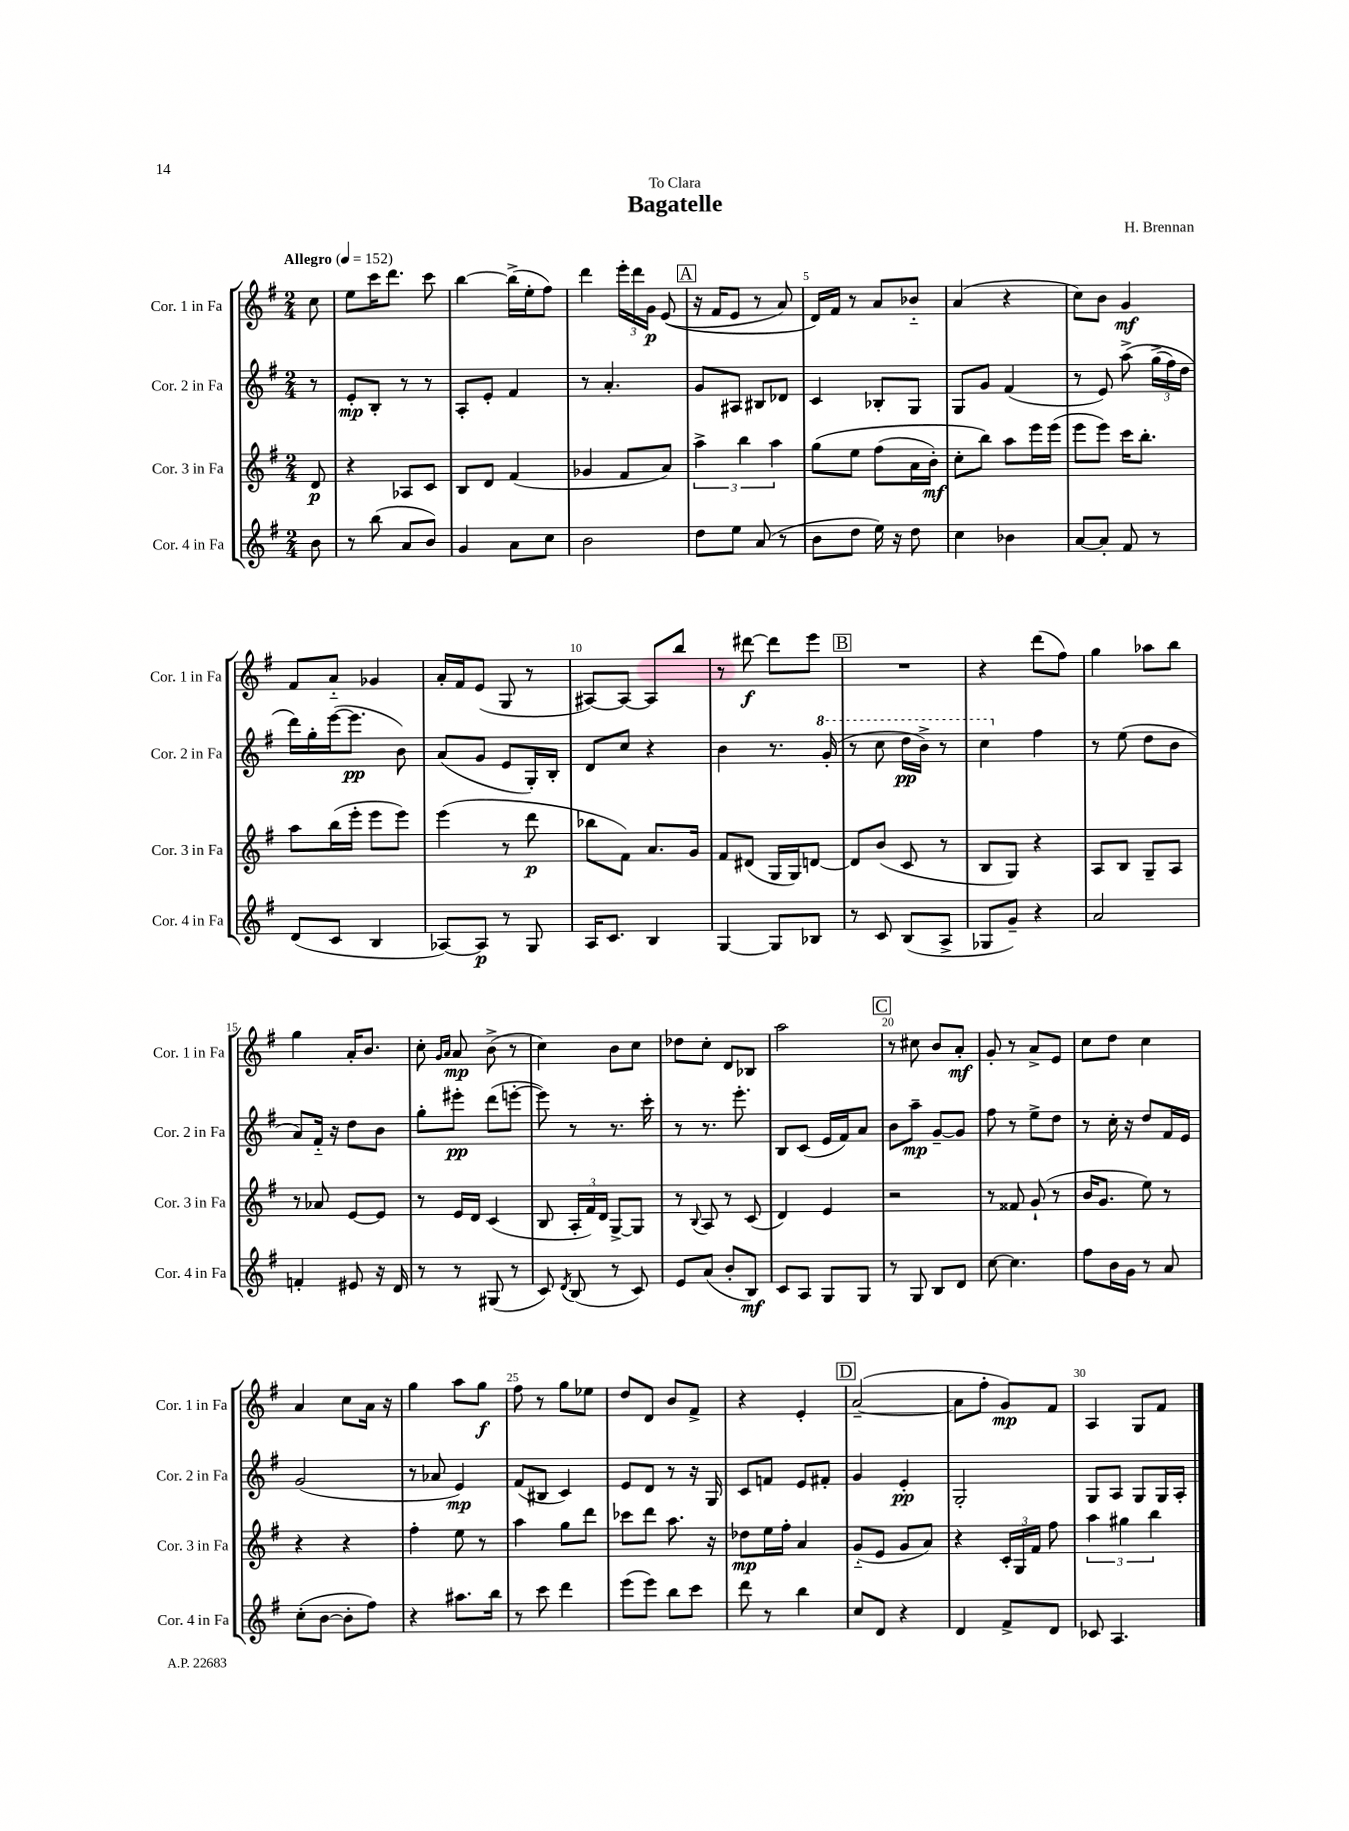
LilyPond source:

\header { title = "Bagatelle" composer = "H. Brennan" dedication = "To Clara" }
<<
\new StaffGroup <<
\new Staff = "s0" \with { instrumentName = "Cor. 1 in Fa" shortInstrumentName = "Cor. 1 in Fa" } {
    \clef treble \key g \major \numericTimeSignature \time 2/4 \partial 8 \tempo "Allegro" 4 = 152
    \autoBeamOff c''8 |
    e''8[ c'''16 d'''8.] c'''8 |
    b''4~ b''16[->( e''16-. fis''8]) |
    d'''4 \tuplet 3/2 { e'''16[-. d'''16 g'16]\p } e'8(\( |
    \mark \markup { \box "A" } r16 fis'16[ e'8] r8 a'8) |
    d'16[\) fis'16] r8 a'8[ bes'8]-_ |
    a'4( r4 |
    c''8[) b'8] g'4\mf |
    fis'8[ a'8]-_ ges'4 |
    a'16[-. fis'16 e'8]( g8 r8 |
    ais8[~) ais8]~ ais8[ b''8] |
    r8 dis'''8~\f dis'''8[ e'''8] |
    \mark \markup { \box "B" } R2 |
    r4 d'''8[( fis''8]) |
    g''4 aes''8[ b''8] |
    g''4 a'16[-. b'8.] |
    c''8-. \grace { g'16[ a'16] } a'8\mp b'8->( r8 |
    c''4) b'8[ c''8] |
    des''8[ c''8]-. d'8[ bes8] |
    a''2 |
    \mark \markup { \box "C" } r8 cis''8 b'8[ a'8]-.\mf |
    g'8-. r8 a'8[-> e'8] |
    c''8[ d''8] c''4 |
    a'4 c''8[ a'16] r16 |
    g''4 a''8[ g''8]\f |
    fis''8 r8 g''8[ ees''8] |
    d''8[ d'8] b'8[ fis'8]-> |
    r4 e'4-. |
    \mark \markup { \box "D" } a'2~--( |
    a'8[ fis''8]-. g'8[\mp) fis'8] |
    a4 g8[ fis'8] \bar "|." |
}
\new Staff = "s1" \with { instrumentName = "Cor. 2 in Fa" shortInstrumentName = "Cor. 2 in Fa" } {
    \clef treble \key g \major \numericTimeSignature \time 2/4 \partial 8
    \autoBeamOff r8 |
    e'8[-.\mp b8]-. r8 r8 |
    a8[-. e'8]-. fis'4 |
    r8 a'4.-. |
    \mark \markup { \box "A" } g'8[ ais8] bis8[ des'8] |
    c'4 bes8[-. g8] |
    g8[ g'8] fis'4( |
    r8 e'8) a''8->\( \tuplet 3/2 { g''16[->( fis''16) d''16] } |
    d'''16[\) g''16-. e'''16~( e'''8.]\pp b'8) |
    a'8[( g'8] e'8[ g16-.) b16]-. |
    d'8[ c''8] r4 |
    b'4 r8. \ottava #1 g''16-.( |
    \mark \markup { \box "B" } r8 c'''8 d'''16[\pp b''16]->) r8 |
    c'''4 \ottava #0 fis''4 |
    r8 e''8( d''8[ b'8] |
    a'8[) fis'16]-_ r16 d''8[ b'8] |
    g''8[-. eis'''8]-.\pp d'''8[( e'''8]~-. |
    e'''8) r8 r8. c'''16-. |
    r8 r8. e'''8.-. |
    b8[ c'8]( e'16[ fis'16) a'8] |
    \mark \markup { \box "C" } b'8[ a''8]--\mp g'8[~-- g'8] |
    fis''8 r8 e''8[-> d''8] |
    r8 c''16-. r16 d''8[ fis'16 e'16] |
    g'2( |
    r8 aes'8 e'4\mp) |
    fis'8[( bis8] c'4) |
    e'8[ d'8] r8 r16 g16 |
    c'8[ f'8] e'8[ fis'8]-. |
    \mark \markup { \box "D" } g'4 e'4-.\pp |
    g2-. |
    g8[ a8] g8[ g16 a16]-. \bar "|." |
}
\new Staff = "s2" \with { instrumentName = "Cor. 3 in Fa" shortInstrumentName = "Cor. 3 in Fa" } {
    \clef treble \key g \major \numericTimeSignature \time 2/4 \partial 8
    \autoBeamOff d'8\p |
    r4 aes8[ c'8] |
    b8[ d'8] fis'4( |
    ges'4 fis'8[ a'8]) |
    \mark \markup { \box "A" } \tuplet 3/2 { a''4-> b''4 a''4 } |
    g''8[\( e''8] fis''8[( a'16 b'16]-.\mf) |
    c''8[-. b''8]\) a''8[ e'''16 e'''16]( |
    e'''8[ e'''8]) c'''16[ b''8.]-. |
    a''8[ b''16( e'''16]-. e'''8[ e'''8]) |
    e'''4( r8 d'''8\p |
    bes''8[ fis'8]) a'8.[ g'16] |
    fis'8[ dis'8]( g16[ g16) d'8]~ |
    \mark \markup { \box "B" } d'8[ b'8]( c'8 r8 |
    b8[ g8]) r4 |
    a8[ b8] g8[-- a8] |
    r8 aes'8 e'8[~ e'8] |
    r8 e'16[ d'16] c'4( |
    b8 \tuplet 3/2 { a16[-. fis'16) d'16] } g8[~-> g8] |
    r8 \appoggiatura { b8 } a8 r8 c'8( |
    d'4) e'4 |
    \mark \markup { \box "C" } r2 |
    r8 fisis'8 g'8-!( r8 |
    b'16[ g'8.] e''8) r8 |
    r4 r4 |
    fis''4-. e''8 r8 |
    a''4 g''8[ d'''8] |
    ces'''8[ d'''8] a''8. r16 |
    des''8[\mp e''16 fis''16]-. a'4 |
    \mark \markup { \box "D" } g'8[-_( e'8] g'8[ a'8]) |
    r4 \tuplet 3/2 { c'16[-. g16 fis'16] } fis''8 |
    \tuplet 3/2 { a''4 gis''4 b''4 } \bar "|." |
}
\new Staff = "s3" \with { instrumentName = "Cor. 4 in Fa" shortInstrumentName = "Cor. 4 in Fa" } {
    \clef treble \key g \major \numericTimeSignature \time 2/4 \partial 8
    \autoBeamOff b'8 |
    r8 b''8( a'8[ b'8]) |
    g'4 a'8[ c''8] |
    b'2 |
    \mark \markup { \box "A" } d''8[ e''8] a'8( r8 |
    b'8[ d''8] e''16) r16 d''8 |
    c''4 bes'4 |
    a'8[~ a'8]-. fis'8 r8 |
    d'8[( c'8] b4 |
    aes8[~) aes8]\p r8 g8 |
    a16[ c'8.] b4 |
    g4~ g8[ bes8] |
    \mark \markup { \box "B" } r8 c'8 b8[( a8]-> |
    ges8[ g'8]--) r4 |
    a'2 |
    f'4-. eis'8 r16 d'16 |
    r8 r8 gis8( r8 |
    c'8) \acciaccatura { d'8 } b8( r8 c'8) |
    e'8[ a'8]( b'8[-. b8]\mf) |
    c'8[ a8] g8[ g8] |
    \mark \markup { \box "C" } r8 g8 b8[ d'8] |
    c''8~ c''4. |
    fis''8[ b'16 g'16] r8 a'8 |
    c''8[-.( b'8]~ b'8[-. fis''8]) |
    r4 ais''8.[ b''16] |
    r8 c'''8 d'''4 |
    e'''8[( e'''8]) b''8[ c'''8] |
    d'''8 r8 b''4 |
    \mark \markup { \box "D" } c''8[ d'8] r4 |
    d'4 fis'8[-> d'8] |
    ces'8 a4. \bar "|." |
}
>>
>>
\layout { \context { \Score \override BarNumber.break-visibility = ##(#f #t #t) barNumberVisibility = #(every-nth-bar-number-visible 5) } }
